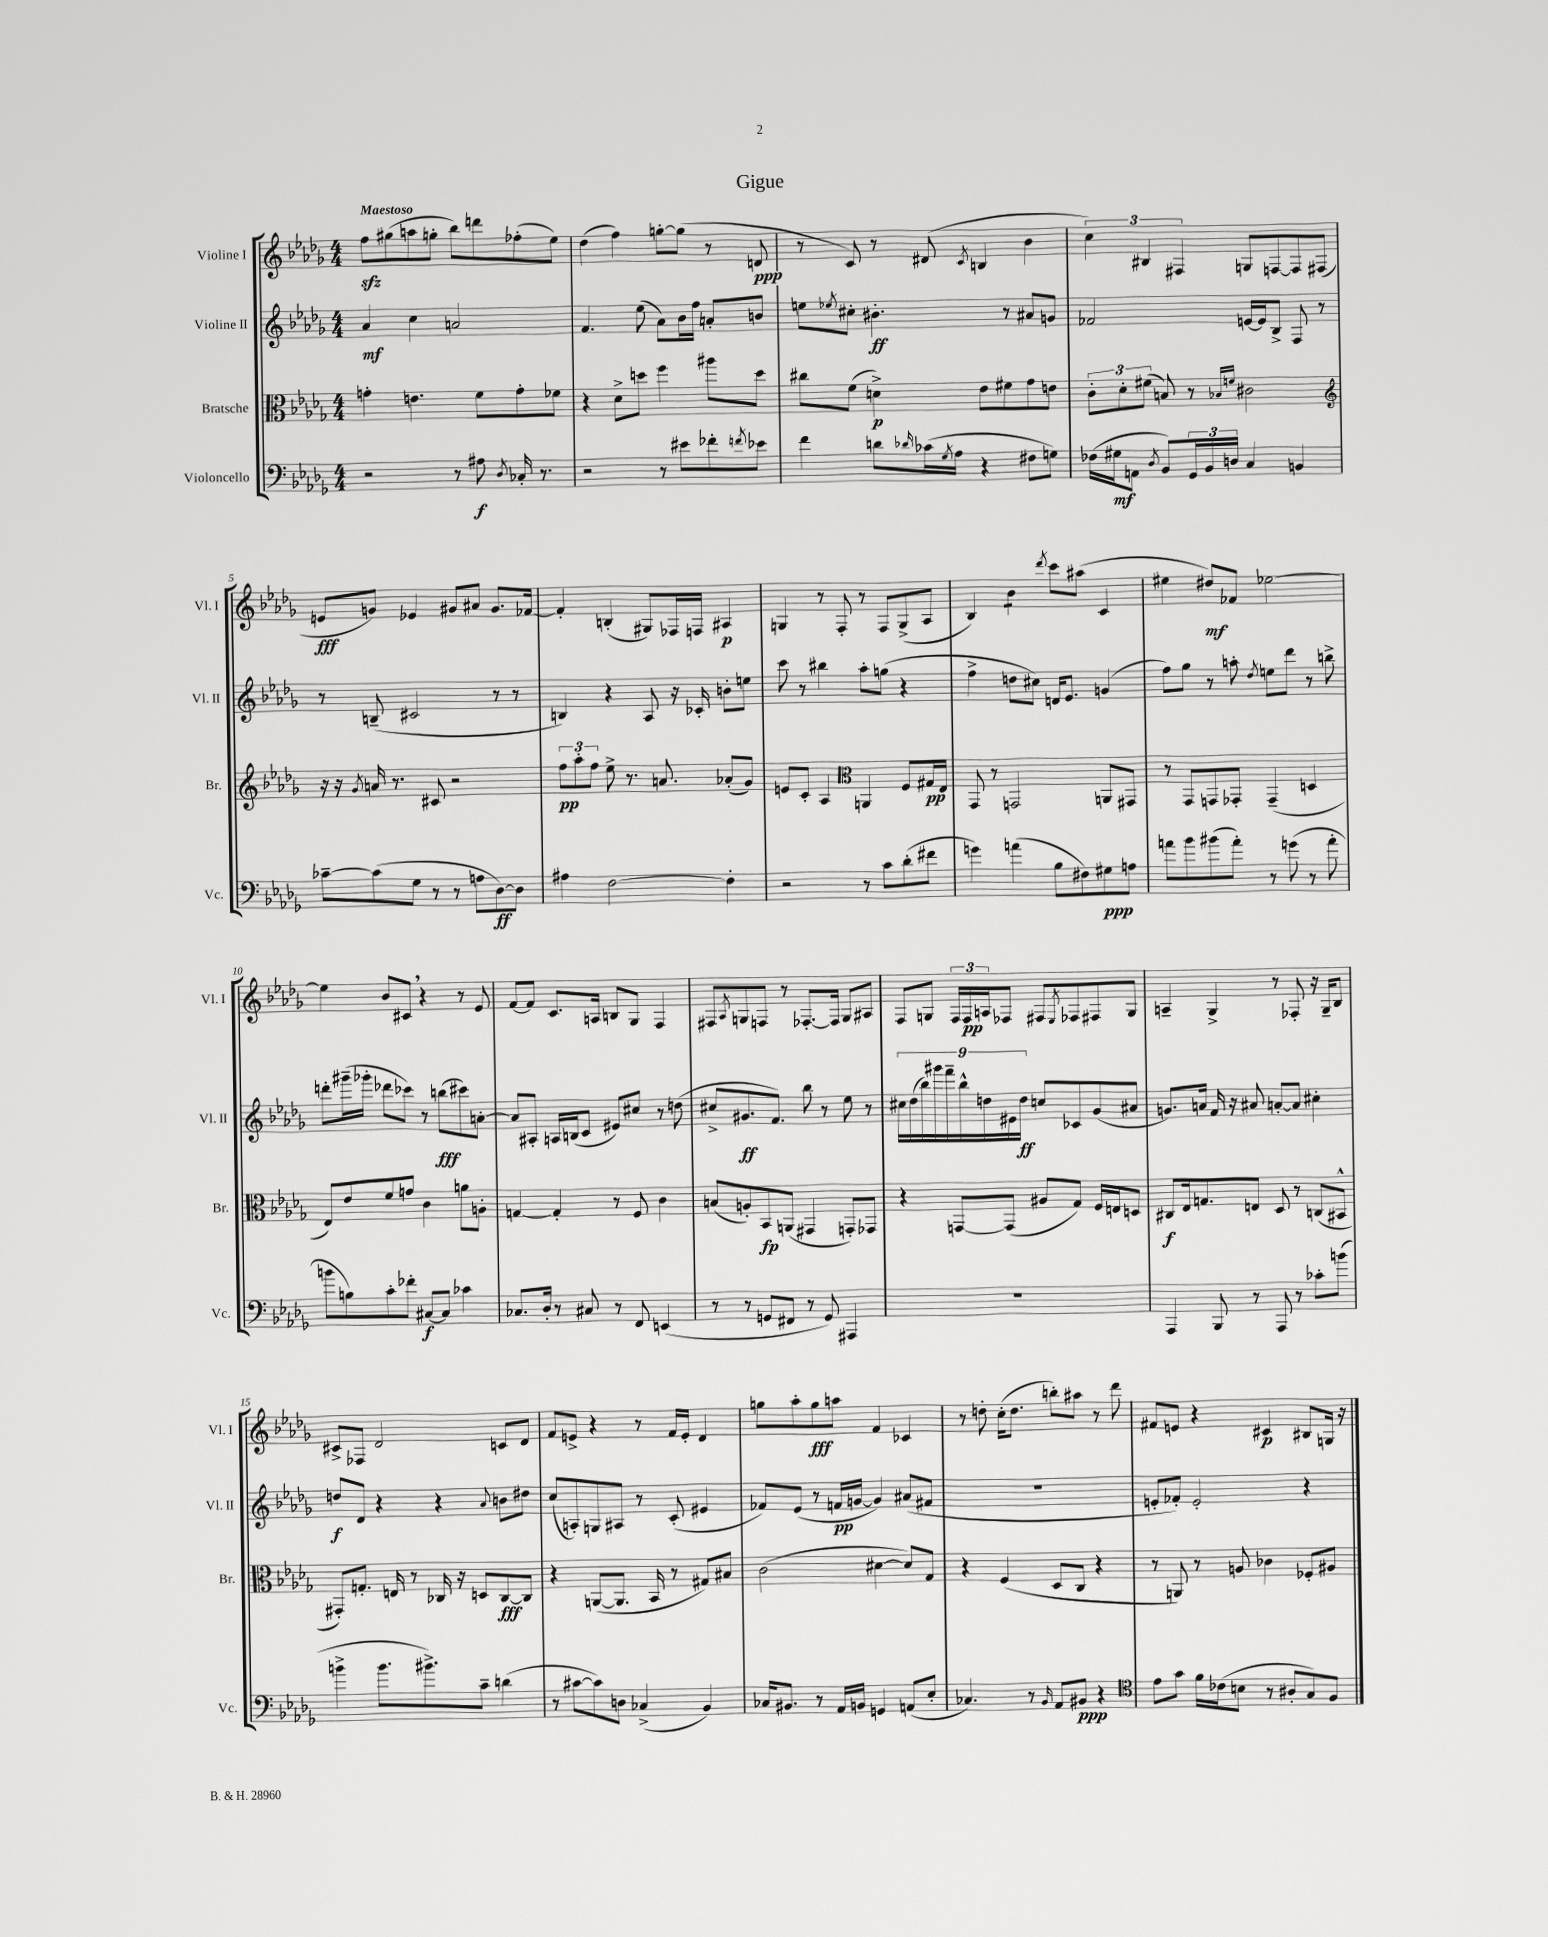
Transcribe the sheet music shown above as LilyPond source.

\header { title = "Gigue" }
<<
\new StaffGroup <<
\new Staff = "s0" \with { instrumentName = "Violine I" shortInstrumentName = "Vl. I" } {
    \clef treble \key des \major \numericTimeSignature \time 4/4 \tempo "Maestoso"
    f''8\sfz gis''8( a''8 g''8-. bes''8) d'''8 fes''8-.( ees''8) |
    des''4( f''4) g''8~-. g''8( r8 d'8\ppp |
    r8 c'8) r8 dis'8( \acciaccatura { c'8 } b4 bes'4 |
    \tuplet 3/2 { c''4) bis4 fis4 } g8 f8~ f8 fis8( |
    e'8\fff g'8) ees'4 gis'8 ais'8 gis'8. fes'16~ |
    fes'4-. b4-.( gis8) fes16 f16 ais4\p |
    g4 r8 f8-. r8 f8 g8->( aes8 |
    bes4) bes'4:8 \acciaccatura { des'''8 } c'''8 ais''8( c'4 |
    eis''4 dis''8\mf) fes'8 ees''2~ |
    ees''4 bes'8 cis'8 \breathe r4 r8 ees'8 |
    f'8~ f'8 c'8. a16 b8 ges8 f4 |
    fis8 \acciaccatura { aes8 } g8 f8 r8 fes8.~-. fes16 g8 ais8 |
    f8 g8 \tuplet 3/2 { f16 f16\pp a16 } fes8 fis8 \acciaccatura { ees8 } fes8 fis8 g8 |
    a4-- ges4-> r8 fes8-. r16 ges16-- bes8 |
    cis'8-> fes8 des'2 c'8 des'8 |
    f'8 e'8-> r4 r8 f'16 e'16-. des'4 |
    g''8 aes''8-. g''8\fff a''8 f'4 ces'4 |
    r8 d''8-. c''16-.( d''8. b''8-.) ais''8 r8 des'''8 |
    fis'8 e'8 r4 cis'4\p bis8 g16 r16 \bar "|." |
}
\new Staff = "s1" \with { instrumentName = "Violine II" shortInstrumentName = "Vl. II" } {
    \clef treble \key des \major \numericTimeSignature \time 4/4
    aes'4\mf c''4 a'2 |
    f'4. ees''8( aes'8) bes'16 f''16 a'8-. b'8 |
    e''8 \acciaccatura { ees''8 } cis''8-. bis'4.-.\ff r8 ais'8 g'8 |
    fes'2 e'16~ e'16 bes8-> f8 r8 |
    r8 b8--( cis'2 r8 r8 |
    b4) r4 aes8 r16 ces'16-. b'8-. e''8 |
    c'''8 r8 bis''4 aes''8-. g''8( r4 |
    f''4-> d''8 cis''8) d'16 ees'8. g'4( |
    f''8) ges''8 r8 a''8-. \acciaccatura { des''8 } e''8 des'''8 r8 b''8-> |
    d'''8-. gis'''16--( ges'''16-. des'''8 ces'''8) r8 b''8\fff( cis'''8) a'8~-. |
    a'8 ais8-. a16 b16( c'8 eis'8) cis''8 r8 d''8( |
    cis''8-> gis'8.\ff f'8.) bes''8 r8 ees''8 r8 |
    \tuplet 9/8 { cis''16 des''16( bes''16) gis'''16 f'''16-- bes''16-^ d''16 eis'16 d''16\ff } c''8 ces'8 ges'8( ais'8 |
    g'8.) a'16 f'16 r16 ais'8 a'8~-. a'8 cis''4-. |
    d''8\f des'8 r4 r4 \appoggiatura { aes'8 } b'8 dis''8 |
    c''8( a8-.) g8 ais8 r8 c'8-.( eis'4 |
    fes'8) ees'8( r8 f'16\pp g'16~ g'4) ais'8( fis'8 |
    R1 |
    e'8-. fes'8-.) e'2-. r4 \bar "|." |
}
\new Staff = "s2" \with { instrumentName = "Bratsche" shortInstrumentName = "Br." } {
    \clef alto \key des \major \numericTimeSignature \time 4/4
    g'4-. e'4. f'8 g'8-. fes'8 |
    r4 des'8-> d''8 f''4 ais''8 d''8 |
    cis''8 f'8( d'4->\p) ees'8 fis'8 ges'8 e'8 |
    \tuplet 3/2 { c'8-. des'8-. fis'8( } b8) r8 \grace { bes16 f'16 } cis'2 |
    \clef treble r16 r16 \acciaccatura { ges'8 } a'16 r8. cis'8 r2 |
    \tuplet 3/2 { f''8\pp aes''8-. f''8 } ees''8-> r8. a'8. aes'8-.( ges'8) |
    e'8 c'8-. aes4 \clef alto a,4 f8 gis16\pp ees16 |
    ges,8 r8 g,2 a,8 gis,8 |
    r8 ges,8 g,8 ges,8-. ges,4--( d4 |
    ees8) ees'8 f'8 g'8 c'4 a'8 a8-. |
    g4~ g4-. r8 f8 c'4 |
    b8( a8-.) bes,8\fp a,8( gis,4 g,8-.) ges,8 |
    r4 g,8~ g,8( ais8 ges8) f16 e16 d8 |
    cis8\f ees16 g8. e8 des8 r8 c8( bis,8-^ |
    gis,8-.) g8.-. e16 r8 ces16 r16 d8 ces8~\fff ces8 |
    r4 a,8~( a,8. bes,16 r8 gis8) bis8 |
    c'2( dis'4~ dis'8) ges8 |
    r4 f4( des8 c8 r4 |
    r8 a,8) r8 a8 ces'4 fes8-. ais8 \bar "|." |
}
\new Staff = "s3" \with { instrumentName = "Violoncello" shortInstrumentName = "Vc." } {
    \clef bass \key des \major \numericTimeSignature \time 4/4
    r2 r8 ais8\f \acciaccatura { des8 } ces16-. r8. |
    r2 r8 eis'8 fes'8-. \acciaccatura { f'8 } ees'8 |
    f'4 d'8 \grace { des'16 } ces'16( \acciaccatura { ges8 } aes16 r4 fis8 g8) |
    fes16( gis16\mf a,8 \acciaccatura { des8 } bes,8) \tuplet 3/2 { ges,16 bes,16 d16 } c4 b,4 |
    ces'8~-- ces'8( ges8 r8 r8 a8 des8~\ff) des8 |
    ais4 f2~ f4-. |
    r2 r8 c'8 des'8-.( fis'8 |
    g'4) a'4( bes8 fis8) gis8\ppp a8 |
    a'8 bes'8 bis'8( a'8-.) r8 g'8( r8 a'8-. |
    b'8 b8) c'8-. fes'8-. cis8~\f cis8 ces'4 |
    ces8. des16-. r8 cis8 r8 f,8 e,4( |
    r8 r8 g,8 fis,8 r8 g,8) ais,,4 |
    R1 |
    aes,,4 bes,,8 r8 aes,,8 r8 ces'8-. b'8( |
    b'4-> b'8. bis'8.->) c'8-- d'4( |
    r8 cis'8~ cis'8) d8 ces4->( bes,4) |
    ces16 bis,8. r8 aes,16 b,16 g,4 a,8( ees8-. |
    ces4.) r8 \grace { bes,16 } aes,8 bis,8\ppp r4 |
    \clef tenor ees'8 ges'8 f'16 ces'16( b8 r8 ais8-. ges8) f8 \bar "|." |
}
>>
>>
